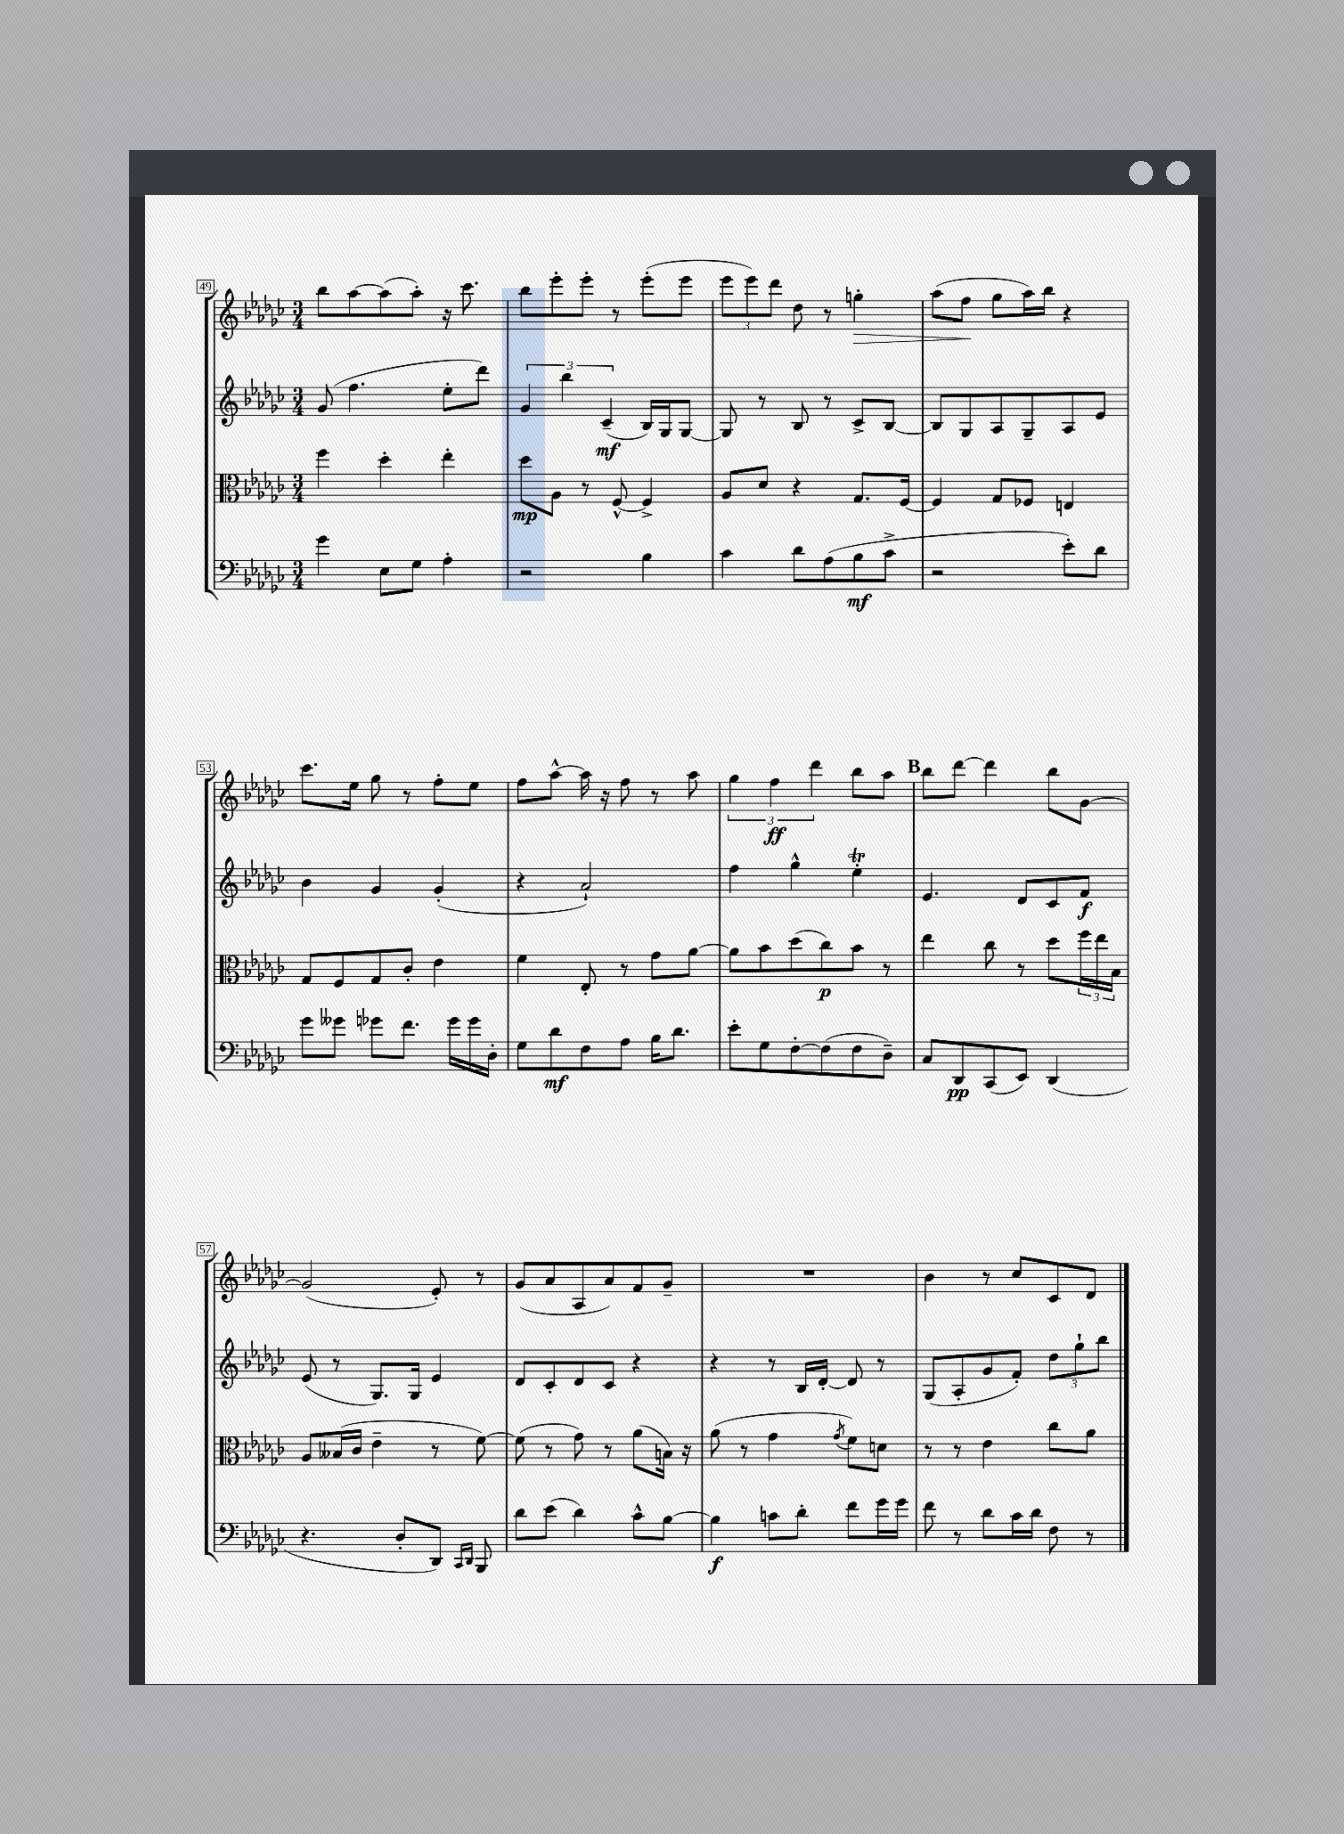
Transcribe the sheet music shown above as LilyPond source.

<<
\new StaffGroup <<
\new Staff = "s0" {
    \clef treble \key ges \major \numericTimeSignature \time 3/4
    bes''8 aes''8~ aes''8( aes''8-.) r16 ces'''8. |
    bes''8 ees'''8-. ees'''8-. r8 ees'''8-.( ees'''8 |
    \tuplet 3/2 { ees'''8 ees'''8) des'''8 } des''8 r8 g''4-.\> |
    aes''8( f''8\! ges''8 aes''16) bes''16 r4 |
    ces'''8. ees''16 ges''8 r8 f''8-. ees''8 |
    f''8 aes''8~-^ aes''16 r16 f''8 r8 aes''8 |
    \tuplet 3/2 { ges''4 f''4\ff des'''4 } bes''8 aes''8 |
    \mark \markup { \bold "B" } bes''8 des'''8~ des'''4 bes''8 ges'8~ |
    ges'2( ees'8-.) r8 |
    ges'8( aes'8 aes8 aes'8) f'8 ges'8-- |
    R2. |
    bes'4 r8 ces''8 ces'8 des'8 \bar "|." |
}
\new Staff = "s1" {
    \clef treble \key ges \major \numericTimeSignature \time 3/4
    ges'8( f''4. ees''8-. des'''8) |
    \tuplet 3/2 { ges'4 bes''4 ces'4--\mf( } bes16) ges16 ges8~ |
    ges8 r8 bes8 r8 ces'8-> bes8~ |
    bes8 ges8 aes8 ges8-- aes8 ees'8 |
    bes'4 ges'4 ges'4-.( |
    r4 aes'2-!) |
    f''4 ges''4-^ ees''4-.\trill |
    \mark \markup { \bold "B" } ees'4. des'8 ces'8 f'8\f |
    ees'8( r8 ges8.) ges16 ees'4 |
    des'8 ces'8-. des'8 ces'8 r4 |
    r4 r8 bes16 des'16~-. des'8 r8 |
    ges8( aes8-. ges'8 f'8-.) \tuplet 3/2 { des''8 ges''8-! bes''8 } \bar "|." |
}
\new Staff = "s2" {
    \clef alto \key ges \major \numericTimeSignature \time 3/4
    f''4 des''4-. ees''4-. |
    des''8\mp aes8 r8 f8~-^ f4-> |
    aes8 des'8 r4 ges8. f16~ |
    f4 ges8 fes8 e4 |
    ges8 f8 ges8 ces'8-. ees'4 |
    f'4 ees8-. r8 ges'8 aes'8~ |
    aes'8 bes'8 des''8( ces''8\p) bes'8 r8 |
    \mark \markup { \bold "B" } ees''4 ces''8 r8 des''8 \tuplet 3/2 { f''16 ees''16 bes16 } |
    aes8 beses16( ces'16 ees'4-- r8 f'8~) |
    f'8( r8 ges'8) r8 aes'8( b16) r16 |
    aes'8( r8 ges'4 \acciaccatura { ges'8 } f'8) d'8 |
    r8 r8 ees'4 ces''8 aes'8 \bar "|." |
}
\new Staff = "s3" {
    \clef bass \key ges \major \numericTimeSignature \time 3/4
    ges'4 ees8 ges8 aes4-. |
    r2 bes4 |
    ces'4 des'8 aes8( bes8\mf ces'8-> |
    r2 ees'8-.) des'8 |
    ges'8 geses'8 ges'8 f'8. ges'16 ges'16 des16-. |
    ges8 des'8\mf f8 aes8 bes16 des'8. |
    ees'8-. ges8 f8~-. f8( f8 des8--) |
    \mark \markup { \bold "B" } ces8 des,8\pp ces,8( ees,8) des,4( |
    r4. des8-. des,8) \grace { ces,16 des,16 } bes,,8 |
    des'8 ees'8( des'4) ces'8-^ bes8~ |
    bes4\f c'8 des'8-. f'8 ges'16 ges'16 |
    f'8 r8 des'8 ces'16 des'16 f8 r8 \bar "|." |
}
>>
>>
\layout { \context { \Score currentBarNumber = #49 \override BarNumber.stencil = #(make-stencil-boxer 0.1 0.3 ly:text-interface::print) } }
